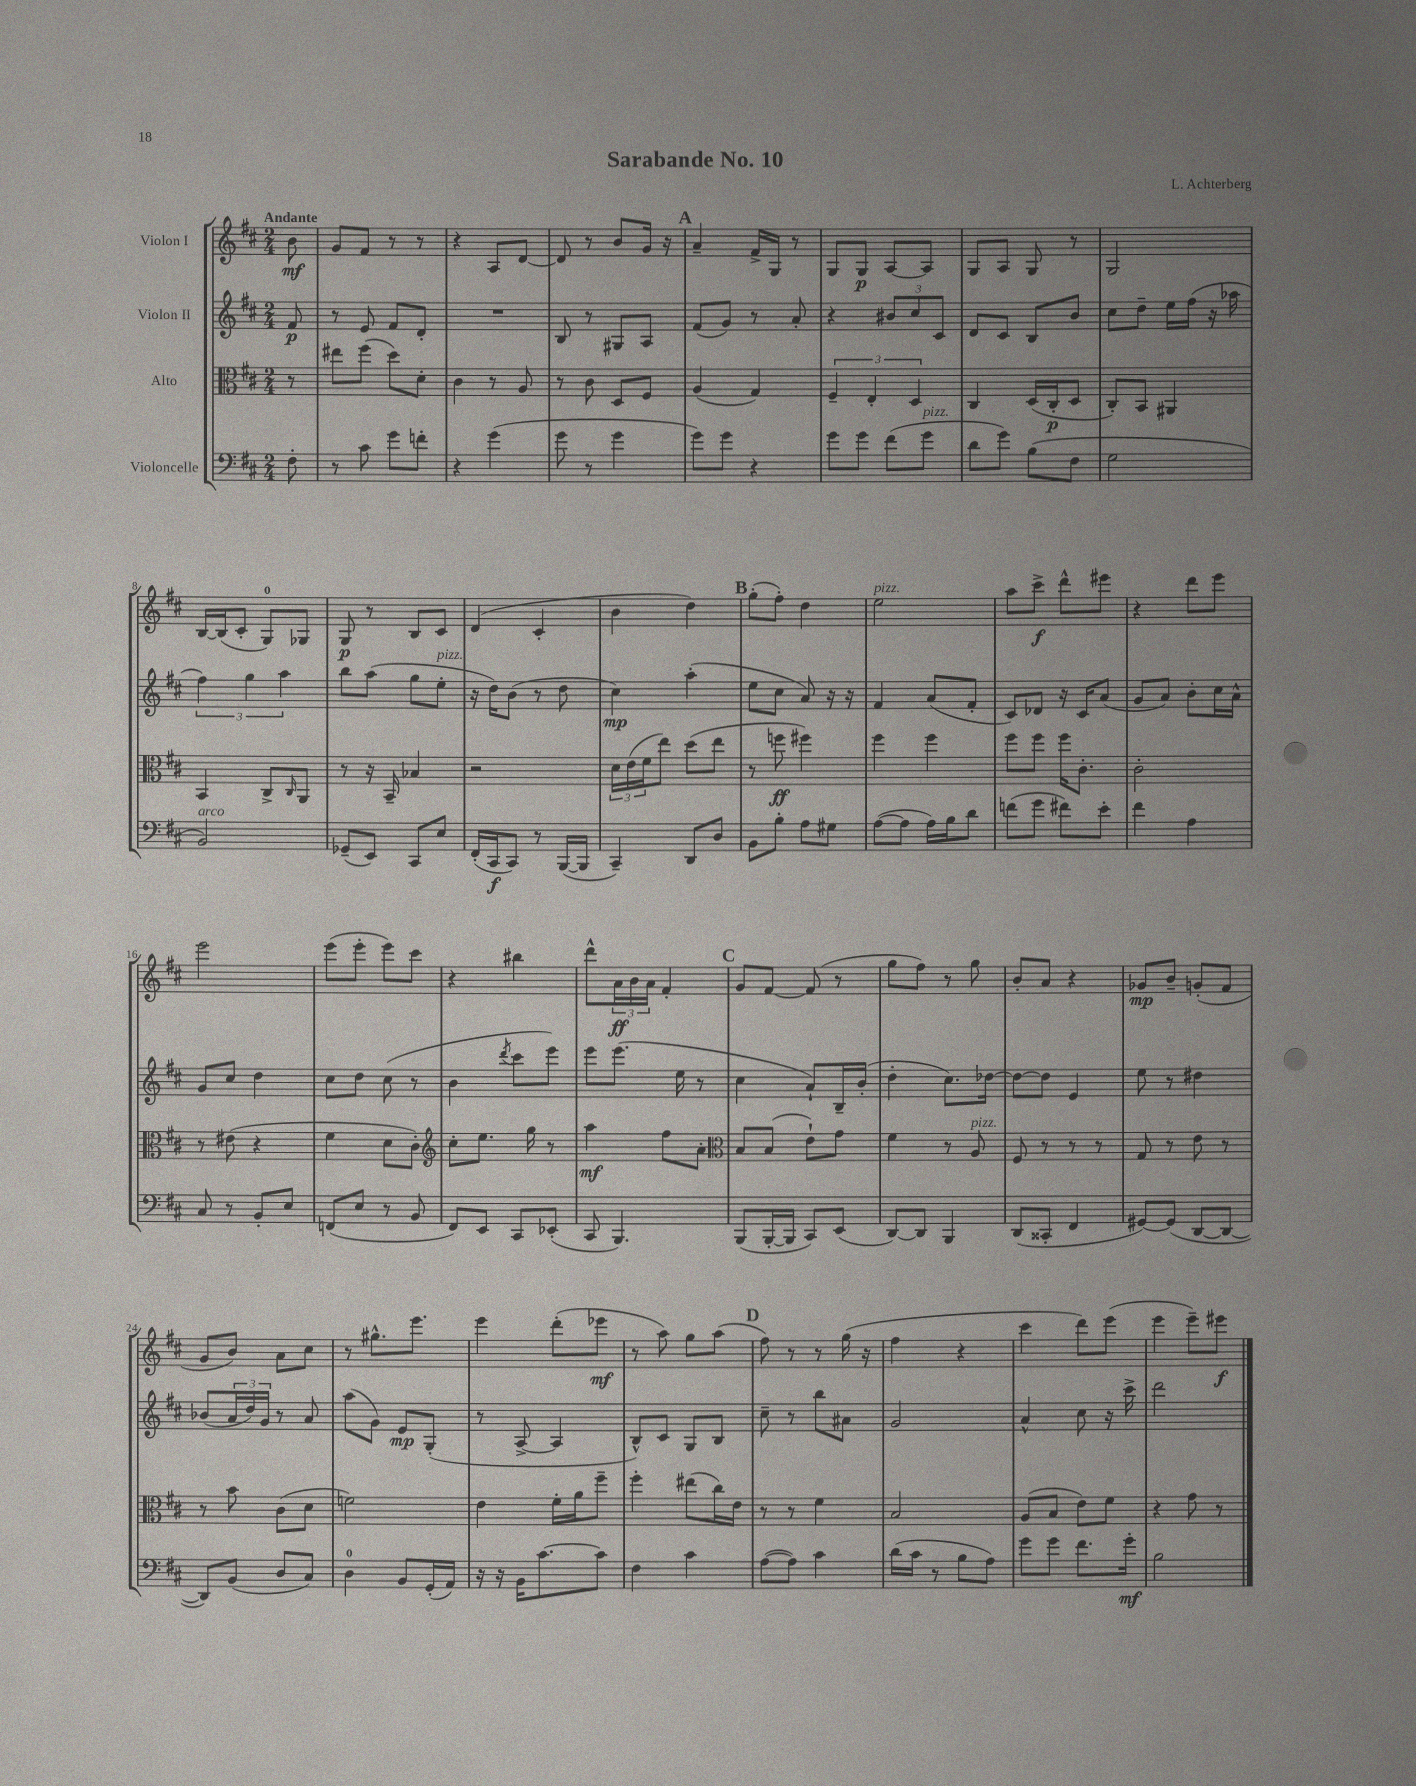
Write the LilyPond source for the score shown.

\header { title = "Sarabande No. 10" composer = "L. Achterberg" }
<<
\new StaffGroup <<
\new Staff = "s0" \with { instrumentName = "Violon I" } {
    \clef treble \key d \major \numericTimeSignature \time 2/4 \partial 8 \tempo "Andante"
    b'8\mf |
    g'8 fis'8 r8 r8 |
    r4 a8 d'8~ |
    d'8 r8 b'8 g'16 r16 |
    \mark \markup { \bold "A" } a'4-- fis'16-> g16 r8 |
    g8 g8\p a8~ a8 |
    g8 a8 g8 r8 |
    g2 |
    b16~ b16( cis'8-. g8-0) ges8 |
    g8\p r8 b8 cis'8 |
    d'4( cis'4-. |
    b'4 d''4) |
    \mark \markup { \bold "B" } g''8-.( fis''8-.) d''4 |
    e''2^\markup { \italic "pizz." } |
    a''8 cis'''8->\f d'''8-^ eis'''8 |
    r4 d'''8 e'''8 |
    e'''2 |
    e'''8( e'''8-. e'''8) cis'''8 |
    r4 bis''4 |
    d'''8-^ \tuplet 3/2 { a'16\ff b'16 a'16 } fis'4-. |
    \mark \markup { \bold "C" } g'8 fis'8~ fis'8( r8 |
    g''8 fis''8) r8 g''8 |
    b'8-. a'8 r4 |
    ges'8\mp b'8-- g'8-.( fis'8 |
    g'8 b'8) a'8 cis''8 |
    r8 gis''8.-^ e'''8. |
    e'''4 d'''8-.( ees'''8\mf |
    r8 a''8) g''8 a''8( |
    \mark \markup { \bold "D" } fis''8) r8 r8 g''16( r16 |
    fis''4 r4 |
    cis'''4 d'''8) e'''8( |
    e'''4 e'''8--) eis'''8\f \bar "|." |
}
\new Staff = "s1" \with { instrumentName = "Violon II" } {
    \clef treble \key d \major \numericTimeSignature \time 2/4 \partial 8
    fis'8\p |
    r8 e'8 fis'8 d'8-. |
    R2 |
    b8 r8 gis8 a8 |
    \mark \markup { \bold "A" } fis'8( g'8) r8 a'8-. |
    r4 \tuplet 3/2 { bis'8 cis''8 cis'8 } |
    d'8 cis'8 b8 b'8 |
    cis''8 d''8-- e''16 fis''16( r16 aes''16 |
    \tuplet 3/2 { fis''4) g''4 a''4 } |
    b''8 a''8( g''8 e''8-.^\markup { \italic "pizz." } |
    r16 d''16) b'8( r8 d''8 |
    cis''4\mp) a''4-.( |
    \mark \markup { \bold "B" } e''8 cis''8 a'8) r16 r16 |
    fis'4 a'8( fis'8-. |
    cis'8) des'8 r16 cis'16 a'8( |
    g'8 a'8) b'8-. cis''16 a'16-^ |
    g'8 cis''8 d''4 |
    cis''8 d''8 cis''8( r8 |
    b'4 \acciaccatura { d'''8 } cis'''8 e'''8) |
    e'''8 e'''8.( e''16 r8 |
    \mark \markup { \bold "C" } cis''4 a'8-!) b16-- b'16-.( |
    d''4-. cis''8.) des''16~ |
    des''8~ des''8 e'4 |
    e''8 r8 dis''4 |
    bes'8( \tuplet 3/2 { a'16 d''16) g'16 } r8 a'8 |
    a''8( g'8) e'8\mp g8-.( |
    r8 a8~-> a4 |
    b8-^) cis'8 g8 b8 |
    \mark \markup { \bold "D" } cis''8-- r8 b''8 ais'8 |
    g'2 |
    a'4-^ cis''8 r16 cis'''16-> |
    d'''2 \bar "|." |
}
\new Staff = "s2" \with { instrumentName = "Alto" } {
    \clef alto \key d \major \numericTimeSignature \time 2/4 \partial 8
    r8 |
    eis''8 fis''8( d''8) d'8-. |
    cis'4 r8 a8 |
    r8 cis'8 d8 fis8 |
    \mark \markup { \bold "A" } a4( g4) |
    \tuplet 3/2 { fis4-- e4-. d4 } |
    cis4 d16( cis16-.\p d8 |
    cis8-.) b,8 ais,4 |
    b,4 cis8-> \grace { cis16 } a,8 |
    r8 r16 b,16-- bes4 |
    r2 |
    \tuplet 3/2 { d'16 e'16( fis'16 } e''8) d''8( e''8 |
    \mark \markup { \bold "B" } r8 f''8\ff fis''4) |
    fis''4 fis''4 |
    fis''8 fis''8 fis''16 cis'8.-. |
    cis'2-. |
    r8 eis'8( r4 |
    fis'4 d'8 cis'8-.) |
    \clef treble cis''8-. e''8. g''16 r8 |
    a''4\mf fis''8 a'8-. |
    \mark \markup { \bold "C" } \clef alto b8 b8( e'8-!) g'8 |
    fis'4 r8 a8^\markup { \italic "pizz." } |
    fis8 r8 r8 r8 |
    g8 r8 e'8 r8 |
    r8 b'8 cis'8( d'8 |
    f'2) |
    e'4 fis'16-. a'16 fis''8-- |
    fis''4-. eis''8( cis''16) e'16 |
    \mark \markup { \bold "D" } r8 r8 fis'4 |
    b2 |
    a8( b8 e'8) fis'8 |
    r4 g'8 r8 \bar "|." |
}
\new Staff = "s3" \with { instrumentName = "Violoncelle" } {
    \clef bass \key d \major \numericTimeSignature \time 2/4 \partial 8
    fis8-. |
    r8 cis'8 g'8 f'8-. |
    r4 g'4( |
    g'8 r8 g'4 |
    \mark \markup { \bold "A" } g'8) g'8 r4 |
    g'8 g'8 fis'8( g'8^\markup { \italic "pizz." } |
    d'8 g'8) b8( fis8 |
    g2 |
    b,2^\markup { \italic "arco" }) |
    ges,8--( e,8) cis,8 e8 |
    fis,16-.( cis,16\f cis,8) r8 b,,16~( b,,16 |
    cis,4--) d,8 d8 |
    \mark \markup { \bold "B" } b,8 b8-. a8 gis8 |
    a8~( a8 a16) b16 d'8 |
    f'8( g'8 fis'8) e'8-. |
    fis'4 a4 |
    cis8 r8 b,8-. e8 |
    f,8( e8 r8 b,8 |
    fis,8) e,8 cis,8 ees,8-.( |
    cis,8 b,,4.) |
    \mark \markup { \bold "C" } b,,8( b,,16~-. b,,16 cis,8) e,8( |
    d,8~) d,8 b,,4 |
    d,8( cisis,8-. fis,4 |
    gis,8~) gis,8( d,8~ d,8~ |
    d,8) b,8( d8 cis8) |
    d4-0 b,8 g,16-.( a,16) |
    r16 r16 b,16 cis'8.~ cis'8 |
    fis4 cis'4 |
    \mark \markup { \bold "D" } a8~( a8) cis'4 |
    d'16( cis'16 r8 b8 a8) |
    g'8 g'8 fis'8. g'16-.\mf |
    b2 \bar "|." |
}
>>
>>
